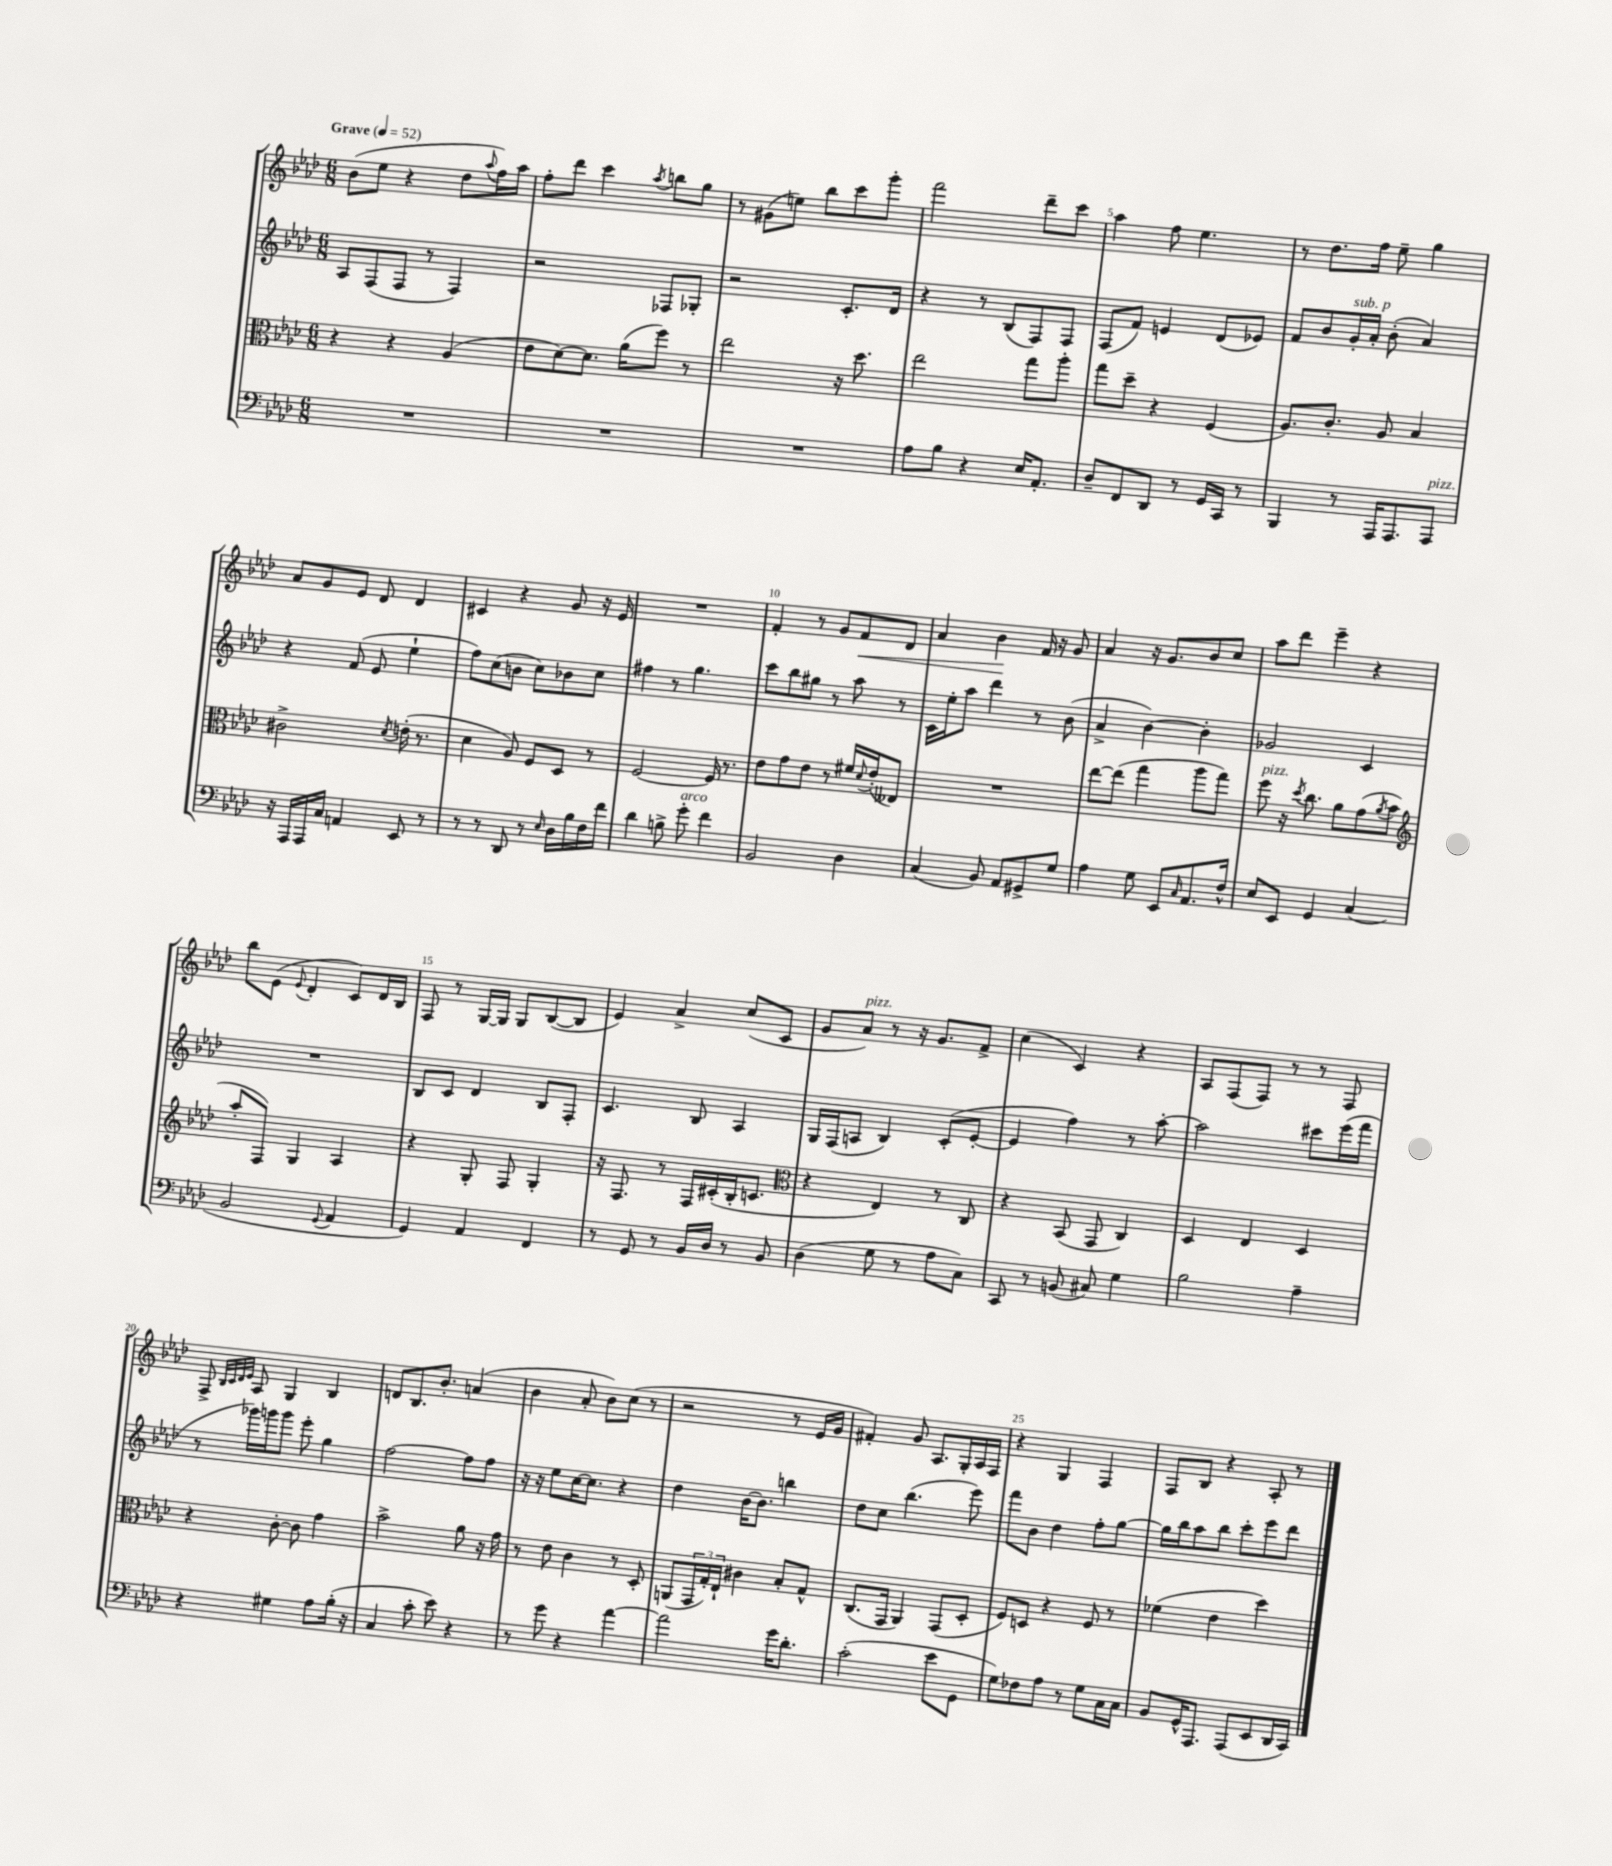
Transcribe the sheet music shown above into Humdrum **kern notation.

**kern	**kern	**kern	**kern	**dynam
*part4	*part3	*part2	*part1	*part1
*staff4	*staff3	*staff2	*staff1	*staff1
*clefF4	*clefC3	*clefG2	*clefG2	*
*k[b-e-a-d-]	*k[b-e-a-d-]	*k[b-e-a-d-]	*k[b-e-a-d-]	*
*M6/8	*M6/8	*M6/8	*M6/8	*
*MM52	*MM52	*MM52	*MM52	*
=1	=1	=1	=1	=1
!	!	!	!LO:TX:a:B:t=Grave	!
2.r	4r	8A-/L	(8b-\L	.
.	.	(8F/	8ee-\J	.
.	4r	8F/J	4r	.
.	.	8r	.	.
.	(4A-/	4F/)	8dd-\L	.
.	.	.	8qqaa-/	.
.	.	.	16ff\L)	.
.	.	.	16aa-\JJ	.
=2	=2	=2	=2	=2
2.r	8e-\L	2r	8ff'\L	.
.	[8d-\)	.	8ddd-\J	.
.	8.d-\J]	.	4ccc\	.
.	(16a-\KL	.	.	.
.	.	.	8qaa-/	.
.	8ff\J)	8F-X/L	8bbn\L	.
.	8r	8G-X'/J	8gg\J	.
=3	=3	=3	=3	=3
2.r	2ee-\	2r	8r	.
.	.	.	(8g#X\L	.
.	.	.	8een\J)	.
.	.	.	8bb-\L	.
.	16r	8.c'/L	8ccc\	.
.	8.dd-\	.	.	.
.	.	.	8ggg'\J	.
.	.	16d-/Jk	.	.
=4	=4	=4	=4	=4
8A-\L	2ee-\	4r	2fff\	.
8B-\J	.	.	.	.
4r	.	8r	.	.
.	.	(8B-/L	.	.
16E-/KL	8gg\L	8F/)	8ddd-~\L	.
8.AA-'/J	.	.	.	.
.	8aa-'\J	8F/J	8ccc\J	.
=5	=5	=5	=5	=5
8D-~/L	8gg\L	(8F/L	4aa-\	.
8FF/	8dd-~\J	8f/J)	.	.
8DD-/J	4r	4en/	8ff\	.
8r	.	.	4.ee-\	.
16GG/LL	(4F/	(8d-/L	.	.
16CC/JJ	.	.	.	.
8r	.	8e-X/J)	.	.
=6	=6	=6	=6	=6
4BBB-/	8.A-/L)	8f/L	8r	.
.	.	8b-/	8.dd-\L	.
.	8.c'/J	.	.	.
!	!	!LO:TX:a:i:t=sub. p	!	!
8r	.	16g'/L	.	.
.	.	16a-'/JJ	16ff\Jk	.
16AAA-/KL	8A-/	(8b-'\	8ee-~\	.
8.AAA-/	.	.	.	.
.	4B-/	4a-/)	4gg\	.
!LO:TX:a:i:t=pizz.	!	!	!	!
8AAA-/J	.	.	.	.
!!LO:LB:g=z
=7	=7	=7	=7	=7
16r	2c#X^\	4r	8a-/L	.
16AAA-/LL	.	.	.	.
16AAA-/	.	.	8g/	.
16C/JJ	.	.	.	.
4AAn/	.	(8f/	8e-/J	.
.	.	8e-/	8d-/	.
.	8qd-/	.	.	.
8EE-/	(16en'\	4ee-`\	4d-/	.
.	8.r	.	.	.
8r	.	.	.	.
=8	=8	=8	=8	=8
8r	4d-\	8ff\L)	4c#X/	.
8r	.	(8cc\	.	.
8DD-/	8A-/)	8bn\J	4r	.
8r	8F/L	8cc\L)	.	.
16qqE-/	.	.	.	.
16D-\LL	8D-/J	8b-X\	8g/	.
16B-\	.	.	.	.
16F\	8r	8cc\J	16r	.
16f\JJ	.	.	16e-/	.
=9	=9	=9	=9	=9
4d-\	[2F/	4ff#X\	2.r	.
8Bn^\	.	8r	.	.
!LO:TX:a:i:t=arco	!	!	!	!
8g'\	.	4.gg\	.	.
4f\	16F/]	.	.	.
.	8.r	.	.	.
=10	=10	=10	=10	=10
2BB-/	8e-\L	8ccc\L	4f'/	.
.	8g\	8bb-\	.	.
.	8e-\J	8gg#X\J	8r	.
.	8r	8r	8g/L	.
!	!	!	!	!LO:HP:b
4D-\	16f#X/LL	8aa-\	8f/	<
.	8qqd-/	.	.	.
.	(16e-'/J	.	.	.
.	8E--X/J)	8r	8d-/J	.
=11	=11	=11	=11	=11
(4C/	2.r	16c\LL	4a-/	.
.	.	16ee-'\J	.	.
.	.	8aa-\J	.	.
8BB-/)	.	4ddd-\	4b-\	.
8AA-/L	.	.	.	.
8GG#X^/	.	8r	16f/	[
.	.	.	16r	.
8G/J	.	(8b-\	8g/	.
=12	=12	=12	=12	=12
4A-\	[8ee-\L	4a-^/	4a-/	.
.	(8ee-\J]	.	.	.
8G\	4gg\	[4b-\)	16r	.
.	.	.	8.g/L	.
8EE-/L	.	.	.	.
16qqC/	.	.	.	.
8.AA-/	8aa-\L	4b-'\]	8b-/	.
.	8gg\J)	.	8cc/J	.
16F^^/Jk	.	.	.	.
=13	=13	=13	=13	=13
!	!LO:TX:a:i:t=pizz.	!	!	!
8E-/L	8ff\	2g-X/	8aa-\L	.
8EE-/J	16r	.	8ddd-\J	.
.	8qdd-/	.	.	.
.	8.cc\	.	.	.
4GG/	.	.	4eee-~\	.
.	8a-\L	.	.	.
(4C/	(8g\	4c/	4r	.
.	8qa-/	.	.	.
.	8b-\J	.	.	.
!!LO:LB:g=z
=14	=14	=14	=14	=14
*	*clefG2	*	*	*
2BB-/	8aa-'/L	2.r	8bb-\L	.
.	8F/J)	.	(8e-\J	.
.	.	.	8qqe-/	.
.	4G/	.	4d-'/	.
8qqGG/	.	.	.	.
4AA-/	4A-/	.	8c/L)	.
.	.	.	16d-/L	.
.	.	.	16B-/JJ	.
=15	=15	=15	=15	=15
4GG/)	4r	8B-/L	8F/	.
.	.	8c/J	8r	.
4AA-/	8G'/	4d-/	[16G/LL	.
.	.	.	16G/JJ]	.
.	8F/	.	8G/L	.
4FF/	4G'/	8B-/L	([8B-/	.
.	.	8F'/J	8B-/J]	.
=16	=16	=16	=16	=16
8r	16r	4.c/	4e-/)	.
.	8.F/	.	.	.
8GG/	.	.	.	.
8r	8r	.	4a-^/	.
16BB-/LL	16F/LL	8B-/	.	.
16D-/JJ	(16c#X'/	.	.	.
8r	16B-'/J	4A-/	(8cc/L	.
.	8.cn/J	.	.	.
8BB-/	.	.	8c/J	.
=17	=17	=17	=17	=17
*	*clefC3	*	*	*
(4D-\	4r	16G/LL	8g/L	.
.	.	(16F/J	.	.
!	!	!	!LO:TX:a:i:t=pizz.	!
.	.	8An/J	8a-/J)	.
8G\	4E-/)	4B-/)	8r	.
8r	.	.	16r	.
.	.	.	8.g/L	.
8A-\L	8r	(8c'/L	.	.
8C\J)	8C/	[8e-'/J	8f^/J	.
=18	=18	=18	=18	=18
8CC/	4r	4e-/]	(4cc\	.
8r	.	.	.	.
(8BBn/	(8BB-/	4ff\)	4c/)	.
8C#X/)	8GG/	.	.	.
4G\	4C/)	8r	4r	.
.	.	[8aa-'\	.	.
=19	=19	=19	=19	=19
2B-\	4D-/	2aa-\]	8A-/L	.
.	.	.	(8F/	.
.	4E-/	.	8F/J)	.
.	.	.	8r	.
4A-~\	4D-/	8ccc#X\L	8r	.
.	.	(16eee-\L	8F/	.
.	.	16fff\JJ	.	.
!!LO:LB:g=z
=20	=20	=20	=20	=20
4r	4r	8r	8F^/	.
.	.	.	32qqB-/LLL	.
.	.	.	32qqc/	.
.	.	.	32qqd-/	.
.	.	.	32qqe-/JJJ	.
.	.	16ggg-X\LL)	8A-/	.
.	.	16gggn\J	.	.
4G#X\	[8c'\	8ggg\J	4G/	.
.	8c\]	8eee-'\	.	.
8A-\L	4g\	4gg\	4B-/	.
(16B-'\Jk	.	.	.	.
16r	.	.	.	.
=21	=21	=21	=21	=21
4C/	2b-^\	[2ff\	8dn/L	.
.	.	.	8.B-/	.
8c'\	.	.	.	.
.	.	.	8.b-'/J	.
8e-\)	.	.	.	.
4r	8a-\	8ff\L]	(4an/	.
.	16r	8ff\J	.	.
.	16g\	.	.	.
=22	=22	=22	=22	=22
8r	8r	16r	4b-\	.
.	.	16r	.	.
8g\	8e-\	8ee-\L	.	.
4r	4c\	[16cc\K	8a-'/	.
.	.	8.cc\J]	.	.
.	.	.	8b-\L)	.
[4a-\	8r	4r	(8cc\J	.
.	8D-'/	.	8r	.
=23	=23	=23	=23	=23
2a-\]	(8AAn/L	4dd-\	2r	.
.	24GG/L	.	.	.
.	24G'/)	.	.	.
.	24E-`/JJ	.	.	.
.	4c#X\	[16b-\KL	.	.
.	.	8.b-\J]	.	.
16g\KL	8B-'/L	4bbn\	8r	.
8.d-'\J	.	.	.	.
.	8G^^/J	.	16e-/LL	.
.	.	.	16g/JJ	.
=24	=24	=24	=24	=24
(2c'\	(8.C/L	8dd-\L	4f#X'/)	.
.	.	8cc\J	.	.
.	16GG/Jk	.	.	.
.	4AA-/)	(4.bb-\	8g/	.
.	.	.	8.A-/L	.
8e-\L	(8GG/L	.	.	.
.	.	.	16G'/L	.
8GG\J	8D-'/J	8eee-\)	16A-/	.
.	.	.	16F/JJ	.
=25	=25	=25	=25	=25
8G\L)	8F/L)	8fff\L	4r	.
8F-X\	8Dn/J	8b-\J	.	.
8A-\J	4r	4dd-\	4G/	.
8r	.	.	.	.
8G\L	8F/	8ff'\L	4F/	.
16C\L	8r	[8gg\J	.	.
16C\JJ	.	.	.	.
=26	=26	=26	=26	=26
8BB-/L	(4f-X\	16gg\LL]	8F/L	.
.	.	16bb-\J	.	.
16GG^^/K	.	8aa-\	8B-/J	.
8.AAA-/J	.	.	.	.
.	4e-\	8bb-\J	4r	.
(8AAA-/L	.	8ccc'\L	.	.
8EE-/	4dd-\)	8eee-\	8A-'/	.
16DD-/L	.	8ddd-\J	8r	.
16CC/JJ)	.	.	.	.
==	==	==	==	==
*-	*-	*-	*-	*-
